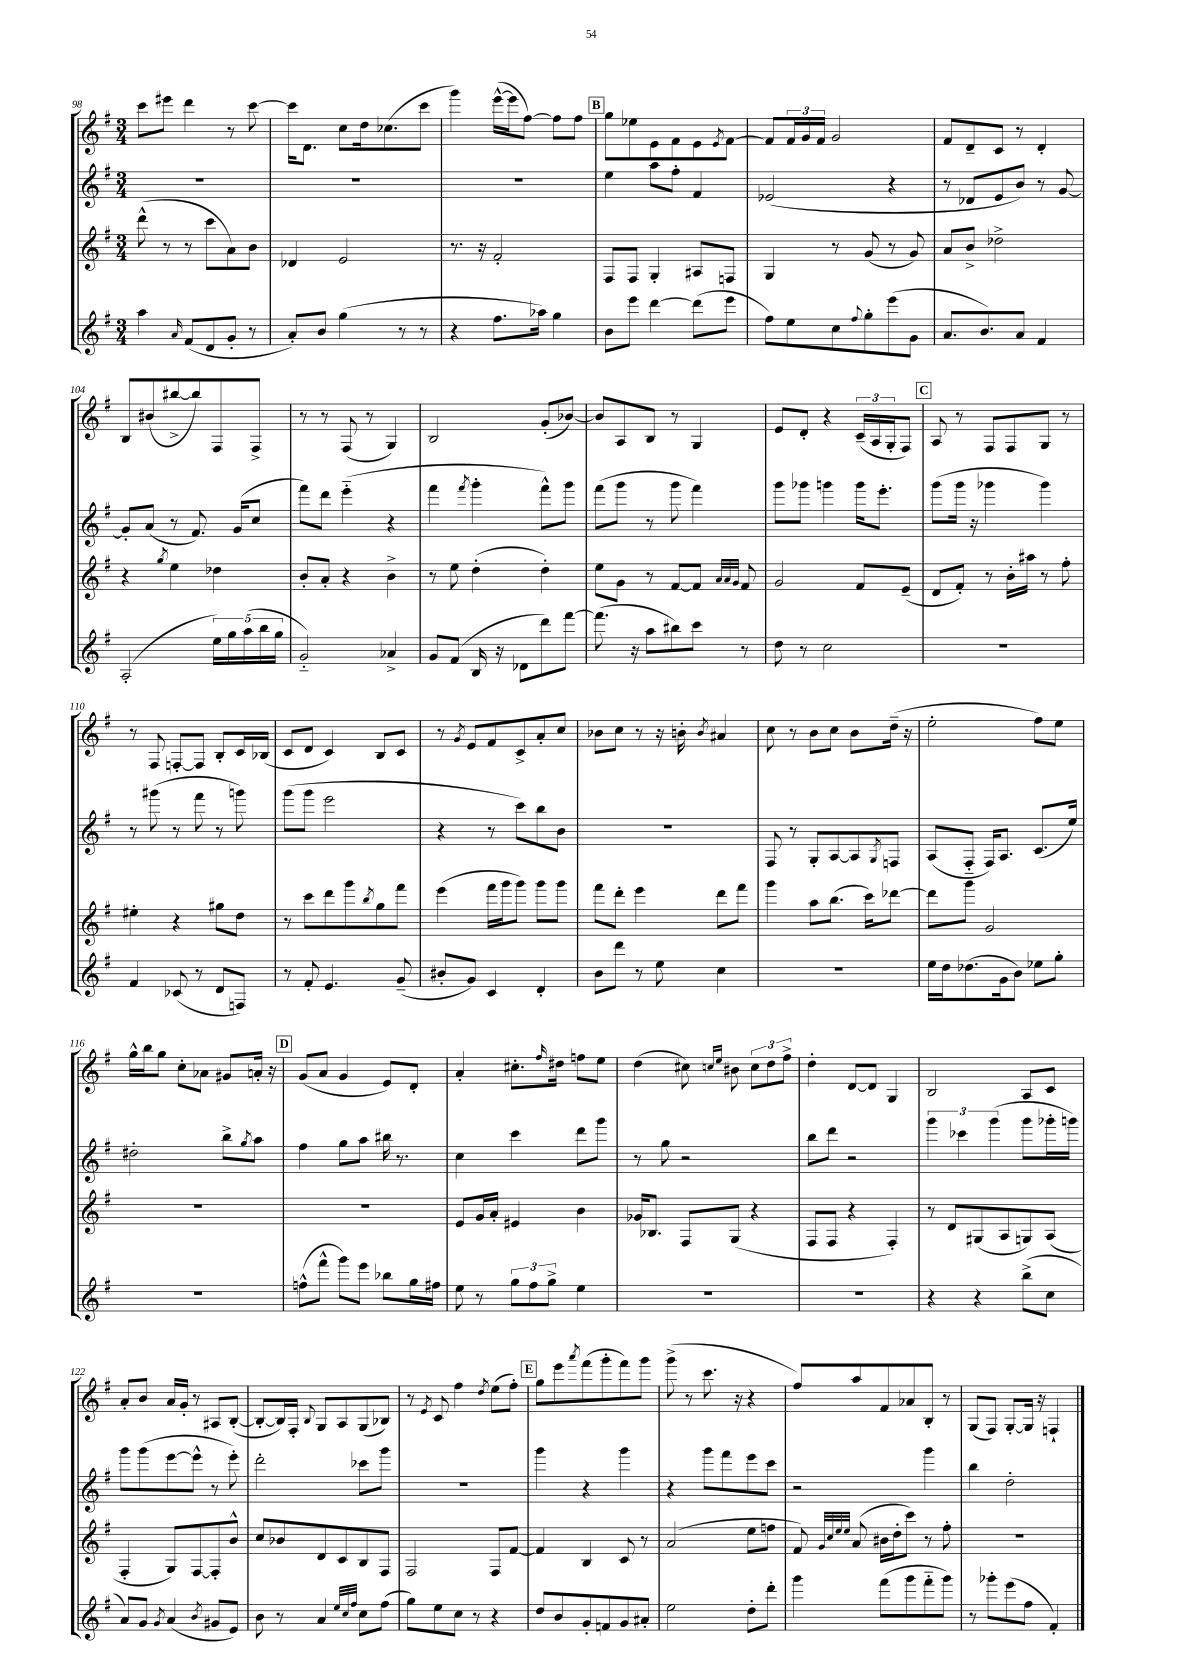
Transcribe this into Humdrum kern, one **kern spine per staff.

**kern	**kern	**kern	**kern
*staff4	*staff3	*staff2	*staff1
*clefG2	*clefG2	*clefG2	*clefG2
*k[f#]	*k[f#]	*k[f#]	*k[f#]
*M3/4	*M3/4	*M3/4	*M3/4
4aa	(8ddd^^	2.r	8ccc
.	8r	.	8eee#
16qqa	.	.	.
(8f#	8r	.	4ddd
8d	8ccc	.	.
8g'	8a)	.	8r
8r	8b	.	[8ccc
=	=	=	=
8a')	4d-	2.r	16ccc]
.	.	.	8.d
8b	.	.	.
(4gg	2e	.	8cc
.	.	.	16dd
.	.	.	(8.cc-
8r	.	.	.
8r	.	.	8ccc
=	=	=	=
4r	8.r	2.r	4ggg)
.	16r	.	.
8.ff#	2f#'	.	([16eee^^
.	.	.	16eee]
.	.	.	[8ff#)
16aa-)	.	.	.
4gg	.	.	8ff#]
.	.	.	8ff#
=	=	=	=
8b	8F#	4ee	8gg
8eee	8F#	.	8ee-
[4ddd	4G'	8aa	8e
.	.	8ff#'	8f#
(8ddd]	8A#	4f#	8e
.	.	.	8qe
8eee	8F	.	[8f#
=	=	=	=
8ff#)	4G	(2e-	8f#]
8ee	.	.	24f#
.	.	.	24g
.	.	.	24f#
8cc	8r	.	2g
8qqff#	.	.	.
8gg'	(8g	.	.
(8eee	8r	4r	.
8g	8g)	.	.
=	=	=	=
8.a	8a	8r	8f#
.	8b^	8d-	8d~
8.b)	.	.	.
.	2dd-^	8e	8c
8a	.	8b)	8r
4f#	.	8r	4d'
.	.	[8g	.
=	=	=	=
(2A'	4r	8g']	8B
.	.	(8a	(8b#
.	8qgg	.	.
.	4ee	8r	[8bb#^
.	.	8.f#)	8bb#])
20ee)	4dd-	.	8F#
20gg	.	.	.
.	.	(16g	.
(20aa	.	.	.
.	.	8cc	8F#^
20bb	.	.	.
20gg	.	.	.
=	=	=	=
2g'~)	8b'	8fff#)	8r
.	8a'	8ddd	8r
.	4r	(4eee'~	(8F#
.	.	.	8r
4a-^	4b^	4r	4G)
=	=	=	=
8g	8r	4fff#	2B
(8f#	8ee	.	.
.	.	8qfff#	.
16B	(4dd'	4ggg'	.
16r	.	.	.
8d-	.	.	.
8ddd)	4dd')	8fff#^^)	(8g'
[8fff#	.	8ggg	[8b-)
=	=	=	=
(8.fff#]	8ee	(8fff#	8b-]
.	8g	8ggg	8A
16r	.	.	.
8aa	8r	8r	8B
8bb#)	[8f#	8ggg	8r
8ccc	8f#]	4fff#)	4G
.	32qqa	.	.
.	32qqa	.	.
.	32qqg	.	.
8r	8f#	.	.
=	=	=	=
8dd	2g	8ggg	8e
8r	.	8ggg-	8d'
2cc	.	4ggg	4r
.	8f#	16ggg	(24c~
.	.	.	24A
.	.	8.eee'	.
.	.	.	24G'
.	(8e~	.	8F#)
=	=	=	=
2.r	8d	(8ggg	8A
.	8f#')	16ggg	8r
.	.	16r	.
.	8r	4ggg-	8F#
.	16b'	.	8F#
.	16aa#	.	.
.	8r	4ggg-)	8G
.	8ff#'	.	8r
=	=	=	=
4f#	4ee#'	8r	8r
.	.	(8ggg#	8F#
(8c-	4r	8r	[8F'
8r	.	8fff#	8F]
8d	8gg#	8r	8B'
8F)	8dd	8ggg)	16c
.	.	.	(16B-
=	=	=	=
8r	8r	(8ggg	8c
8f#'	8ccc	8ggg	8d
4.e	8ddd	2eee	4c)
.	8ggg	.	.
.	8qbb	.	.
.	8gg	.	8B
(8g~	8fff#	.	8c
=	=	=	=
8b#'	(4eee	4r	8r
.	.	.	8qg
8g)	.	.	8e
4c	16fff#	8r	8f#
.	16ggg	.	.
.	8ggg)	8ccc)	8c^
4d'	8ggg	8bb	8a'
.	8ggg	8b	8cc
=	=	=	=
8b	8fff#	2.r	8b-
8ddd	8ddd'	.	8cc
8r	4eee	.	8r
8ee	.	.	16r
.	.	.	16b'
.	.	.	8qb
4cc	8ddd	.	4a#
.	8fff#	.	.
=	=	=	=
2.r	4ggg	8F#	8cc
.	.	8r	8r
.	8aa	8G'	8b
.	(8.bb	[8A	8cc
.	.	8A]	8b
.	16ccc)	.	.
.	.	8qG	.
.	[8ddd-	8F	(16dd~
.	.	.	16r
=	=	=	=
16ee	8ddd-]	(8A	2ee'
16dd	.	.	.
(8.dd-	8ggg	8F#'~	.
.	2g	16F#)	.
16g	.	8.A	.
8b)	.	.	.
8ee-	.	(8.c	8ff#)
8gg'	.	.	8ee
.	.	16ee)	.
=	=	=	=
2.r	2.r	2dd#'	16gg^^
.	.	.	16bb
.	.	.	8gg
.	.	.	8cc'
.	.	.	8a-
.	.	8bb^	8g#
.	.	8qgg	.
.	.	8aa	16a'
.	.	.	16r
=	=	=	=
(8ff^^	2.r	4ff#	(8g
8fff#^^	.	.	8a
8ggg)	.	8gg	4g
8eee	.	8aa	.
8bb-	.	16bb#	8e)
.	.	8.r	.
16gg	.	.	8d'
16ff#	.	.	.
=	=	=	=
8ee	8e	4cc	4a'
8r	16g	.	.
.	16a'	.	.
12gg	4e#	4ccc	8.cc#'
12ff#	.	.	.
12gg^	.	.	.
.	.	.	16qqff#
.	.	.	16dd#
4ee	4b	8ddd	8ff
.	.	8ggg	8ee
=	=	=	=
2.r	16g-	8r	(4dd
.	8.B-	.	.
.	.	8gg	.
.	8F#	2r	8cc#)
.	.	.	16qqcc
.	.	.	16qqee
.	(8G	.	8b#
.	4r	.	12cc
.	.	.	12dd
.	.	.	12ff#^
=	=	=	=
2.r	8F#	8bb	4dd'
.	8F#	8ddd	.
.	4r	2r	[8d
.	.	.	8d]
.	4F#')	.	4G
=	=	=	=
4r	8r	6ggg	2B
.	8d	.	.
.	.	6ccc-	.
4r	(8G#	.	.
.	.	(6ggg	.
.	8A	.	.
(8bb^	8G)	8ggg	8A
8cc	(8A	16ggg-'	8c
.	.	16ggg)	.
=	=	=	=
8a)	4F#'	8ggg	8a'
8g	.	(8ggg	8b
8qg	.	.	.
(4a	8G)	[8eee	16a
.	.	.	16g'
.	[8F#	8eee^^]	8r
8qb	.	.	.
8g#	8F#']	8r	8A#
8e)	8b^^	8eee')	([8B'
=	=	=	=
8b	8cc	2ddd'	8B'_
8r	8b-	.	16B])
.	.	.	16F#'
.	.	.	8qqB
4a	8d	.	8G
.	8c	.	8A
32qqee	.	.	.
32qqcc	.	.	.
32qqff#	.	.	.
8cc	8B	8ccc-	(8G
(8ff#	8F#	8ggg	8B-)
=	=	=	=
8gg)	2F#	2.r	8r
.	.	.	8qe
8ee	.	.	8c
8cc	.	.	4ff#
8r	.	.	.
.	.	.	8qdd
4r	8F#	.	(8ee
.	[8f#	.	8ff#')
=	=	=	=
8dd	4f#]	4ggg	8gg
8b	.	.	8eee
.	.	.	8qaaa
8g'	4B	4r	(8fff#
8f	.	.	8ggg'
8g	8c	4ggg	8fff#)
8a#'	8r	.	8ggg
=	=	=	=
2ee	(2a	4r	(8ggg^
.	.	.	8r
.	.	8ggg	8.ccc
.	.	8fff#	.
.	.	.	16r
8dd'	8ee	8eee	4r
8ddd'	8ff	8ccc	.
=	=	=	=
4ggg	8f#)	2r	8ff#)
.	32qqg	.	.
.	32qqcc	.	.
.	32qqee	.	.
.	32qqee	.	.
.	(8a	.	8aa
(8fff#	16b#	.	8f#
.	16dd'	.	.
8ggg	8ccc)	.	8a-
8fff#'~	8r	4ggg	8B'
8ggg)	8ff#'	.	8r
=	=	=	=
8r	2.r	4bb	(8G
8ggg-'	.	.	8F#)
(8eee	.	2dd'	[8G'
8ff#	.	.	16G]
.	.	.	16r
4f#')	.	.	4F`
==	==	==	==
*-	*-	*-	*-
